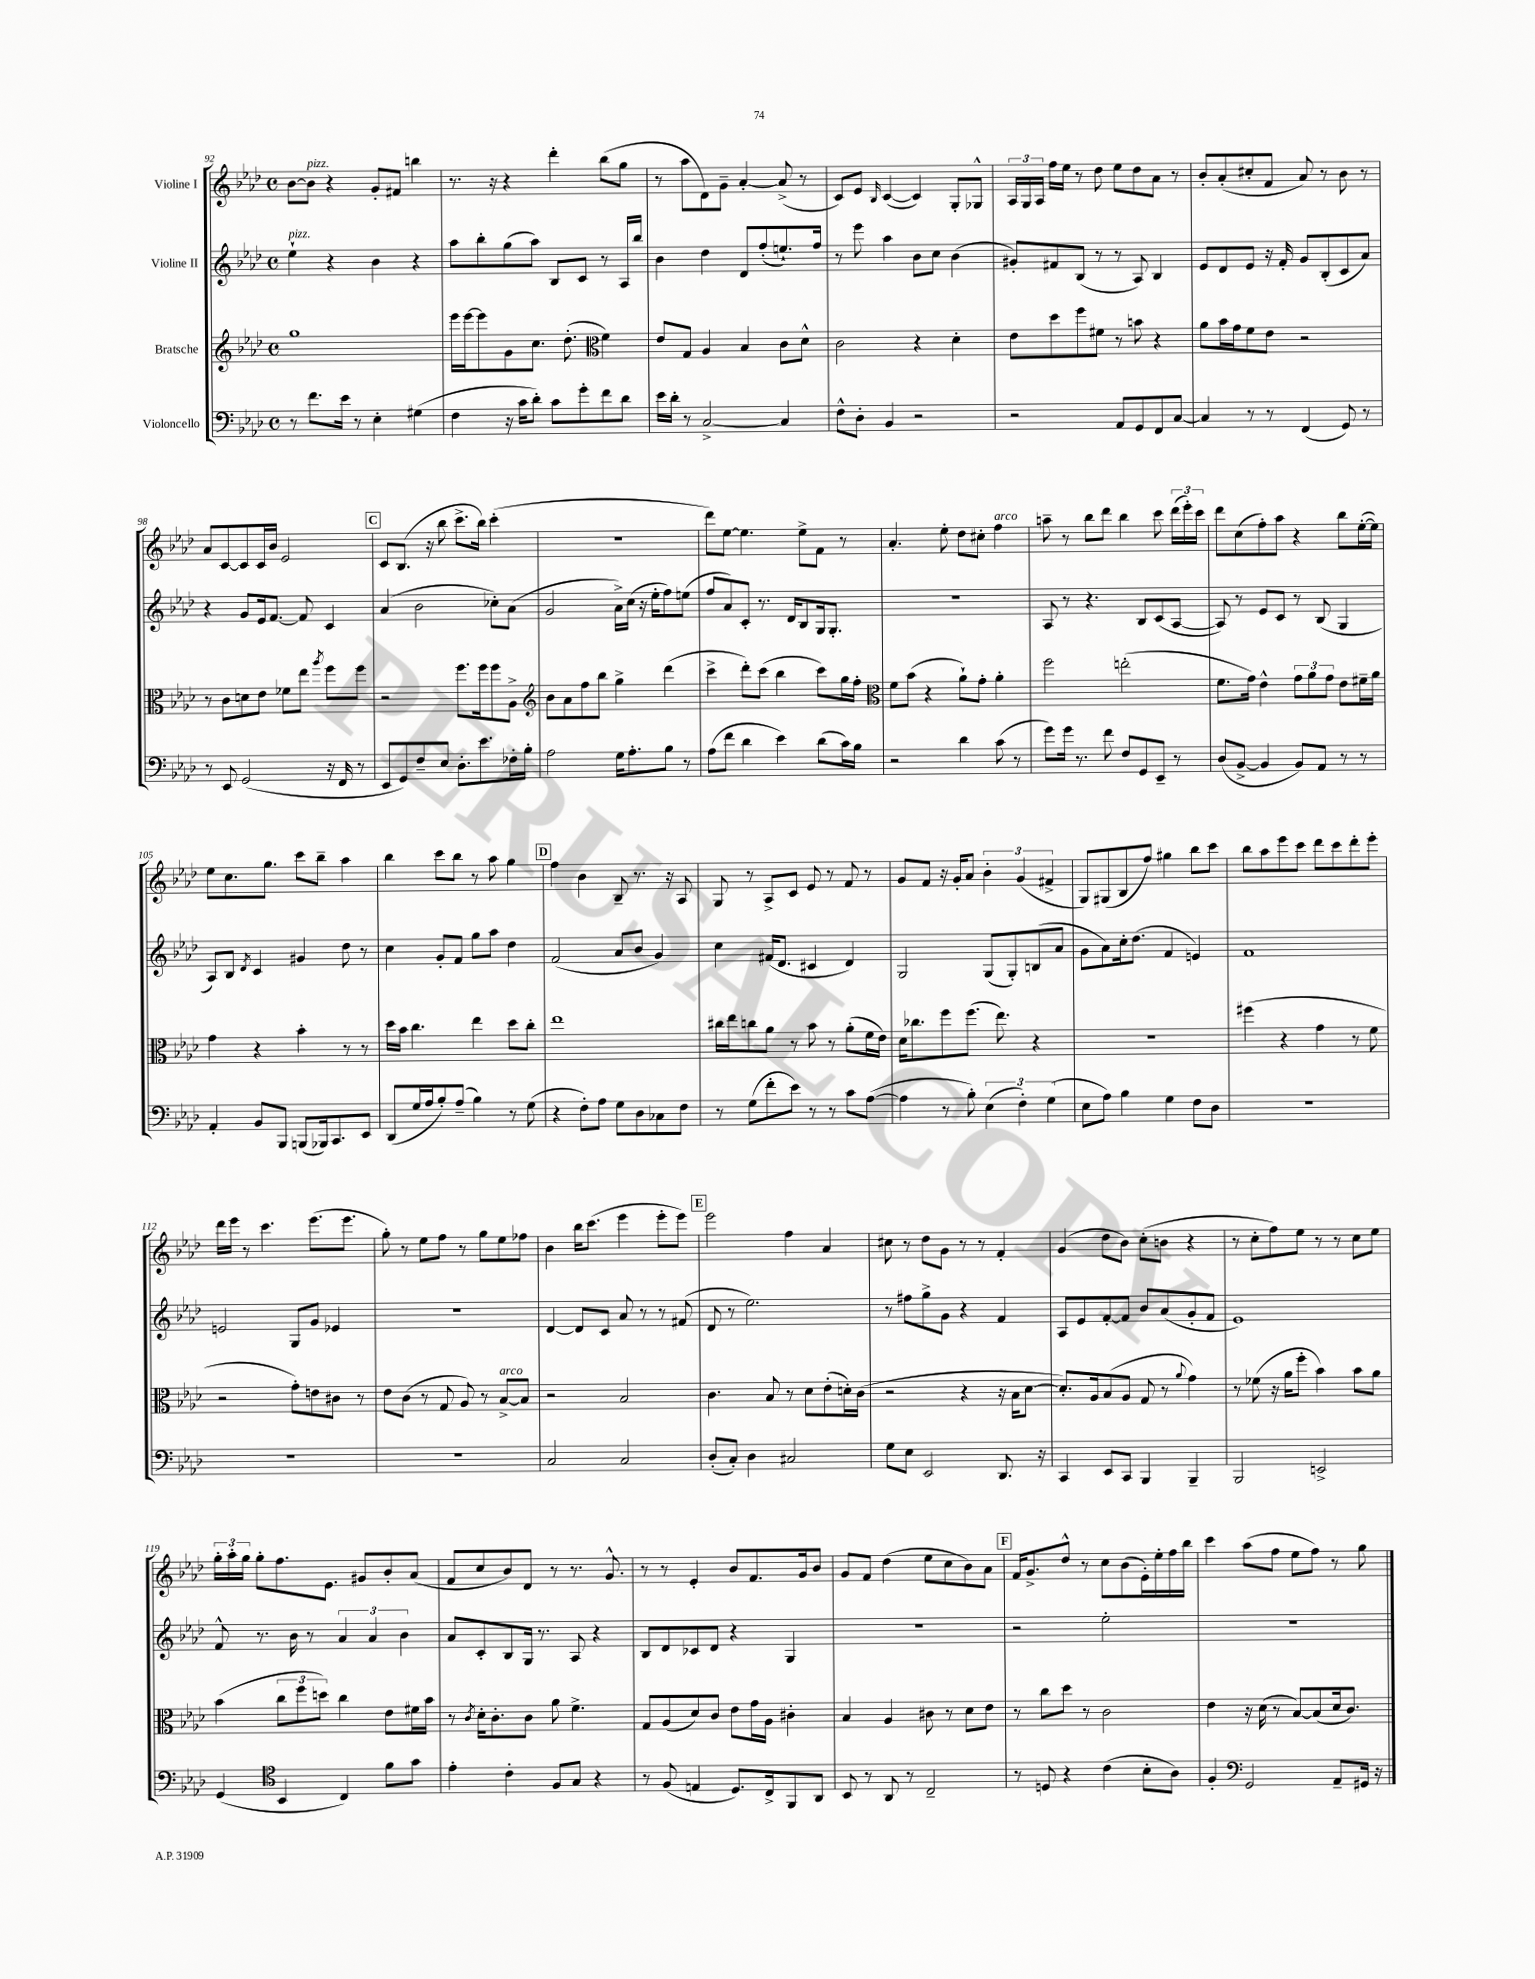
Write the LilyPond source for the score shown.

<<
\new StaffGroup <<
\new Staff = "s0" \with { instrumentName = "Violine I" } {
    \clef treble \key aes \major \defaultTimeSignature \time 4/4
    \autoBeamOff bes'8[~ bes'8]^\markup { \italic "pizz." } r4 g'8[-. fis'8] b''4 |
    r8. r16 r4 des'''4-. bes''8[( g''8] |
    r8 aes''8[ des'8) g'8]-- aes'4~-. aes'8->( r8 |
    c'8[) ees'8] \grace { bes16 } c'4~( c'4) g8[-. ges8]-^ |
    \tuplet 3/2 { aes16[ g16 aes16] } f''16[ ees''16] r8 des''8 ees''8[ des''8 aes'8] r8 |
    bes'8[-. aes'8-.( cis''8-. f'8] aes'8) r8 bes'8 r8 |
    aes'8[ c'8~ c'8 c'16 bes'16] ees'2 |
    \mark \markup { \box "C" } c'8[ bes8.]( r16 bes''8 c'''8.[-> bes''16]) c'''4-.( |
    r1 |
    des'''8[) ees''8]~ ees''4. ees''8[-> f'8] r8 |
    aes'4.-. ees''8-. des''8[ cis''8]-. f''4^\markup { \italic "arco" } |
    a''8-- r8 bes''8[ des'''8] bes''4 c'''8 \tuplet 3/2 { des'''16[( ees'''16-.) c'''16] } |
    des'''8[ c''8( f''8-.) aes''8] r4 bes''8[ ees''16~-.( ees''16]) |
    ees''8[ c''8. g''8.] c'''8[ bes''8]-- aes''4 |
    bes''4 c'''8[ bes''8] r8 aes''8 g''4 |
    \mark \markup { \box "D" } f''4 bes'4 bes8-- r8. r16 aes8 |
    g8 r8 aes8[-> c'8] ees'8 r8 f'8 r8 |
    g'8[ f'8] r16 g'16[-. aes'8] \tuplet 3/2 { bes'4-. g'4( fis'4-> } |
    g8[) gis8( bes8 f''8]) gis''4 bes''8[ c'''8] |
    bes''8[ aes''8 ees'''8 c'''8] des'''8[ c'''8 des'''8-. ees'''8]-. |
    des'''16[ ees'''16] r8 c'''4. ees'''8.[( ees'''8.] |
    g''8-.) r8 ees''8[ f''8] r8 g''8[ ees''8 fes''8] |
    bes'4 bes''16[ c'''8.]( ees'''4 ees'''8[-. ees'''8]) |
    \mark \markup { \box "E" } ees'''2 f''4 aes'4 |
    cis''8 r8 des''8[ g'8] r8 r8 f'4-. |
    g'4( des''8[ bes'8]) c''8[-.( b'8] r4 |
    r8 c''8[-. f''8) ees''8] r8 r8 c''8[ ees''8] |
    \tuplet 3/2 { g''16[-. aes''16-. g''16] } g''8[-. f''8. ees'8.] gis'8[ bes'8-. aes'8]( |
    f'8[ c''8 bes'8) des'8] r8 r8. g'8.-^ |
    r8 r8 ees'4-. bes'8[ f'8. g'16 bes'8] |
    g'8[ f'8] des''4( ees''8[ c''8 bes'8) aes'8] |
    \mark \markup { \box "F" } f'16[ g'8.-> des''8]-^ r8 c''8[ bes'8( ees'16-.) ees''16-. f''16 bes''16] |
    c'''4 aes''8[( f''8] ees''8[ f''8]) r8 g''8 \bar "|." |
}
\new Staff = "s1" \with { instrumentName = "Violine II" } {
    \clef treble \key aes \major \defaultTimeSignature \time 4/4
    \autoBeamOff ees''4-!^\markup { \italic "pizz." } r4 bes'4 r4 |
    aes''8[ bes''8-. g''8( aes''8]) bes8[ c'8] r8 aes16[ bes''16] |
    bes'4 des''4 des'8[ f''8-.( e''8.-!) f''16] |
    r8 ees'''8 aes''4 bes'8[ c''8] bes'4( |
    gis'8[-.) fis'8 bes8]( r8 r8 aes8) bes4 |
    ees'8[ des'8 ees'8] r16 f'16-. g'8[ bes8-.( c'8 aes'8]) |
    r4 g'8[ ees'16 f'8.]~ f'8 c'4 |
    \mark \markup { \box "C" } aes'4( bes'2 ces''8[-.) aes'8]( |
    g'2 aes'16[->) c''16]( r16 ees''16[-. f''8) e''8]( |
    f''8[ aes'8) c'8]-. r8. des'16[ bes8 g16 g8.]-. |
    R1 |
    aes8 r8 r4. bes8[ c'8( aes8]~ |
    aes8) r8 ees'8[ c'8] r8 bes8( g4 |
    aes8[) bes8] \acciaccatura { des'8 } c'4 gis'4 des''8 r8 |
    c''4 g'8[-. f'8] g''8[ aes''8] des''4 |
    \mark \markup { \box "D" } f'2( aes'8[ bes'8] g'4) |
    c''4 fis'16[( des'8.] cis'4 des'4) |
    g2 g8[( g8-.) b8( aes'8] |
    g'8[ aes'8) c''16-. des''8.]( f'4 e'4) |
    f'1 |
    e'2 g8[ g'8] ees'4 |
    R1 |
    des'4~ des'8[ c'8] aes'8 r8 r8 fis'8( |
    \mark \markup { \box "E" } des'8 r8 ees''2.) |
    r8 fis''8[ g''8-> g'8] r4 f'4 |
    aes8[ ees'8 f'8~-. f'8] bes'8[ aes'8( g'8-. f'8] |
    ees'1) |
    f'8-^ r8. bes'16 r8 \tuplet 3/2 { aes'4 aes'4 bes'4 } |
    aes'8[ c'8-. bes8 g16] r8. aes8 r4 |
    bes8[ des'8 ces'8 des'8] r4 g4 |
    R1 |
    \mark \markup { \box "F" } r2 ees''2-. |
    R1 \bar "|." |
}
\new Staff = "s2" \with { instrumentName = "Bratsche" } {
    \clef treble \key aes \major \defaultTimeSignature \time 4/4
    \autoBeamOff g''1 |
    ees'''16[ ees'''16~ ees'''8 g'8 c''8.] des''8.-.( \clef alto f'4) |
    ees'8[ g8] aes4 bes4 c'8[ des'8]-^ |
    c'2 r4 des'4-. |
    ees'8[ des''8 f''8 fis'8] r8 b'8 r4 |
    aes'8[ bes'16 g'16 f'8 ees'8] r2 |
    r8 c'8[ d'8 ees'8] fes'8[ ees''8] \acciaccatura { aes''8 } f''8[ f''8] |
    \mark \markup { \box "C" } r2 f''8.[ f''16 f''8 aes8]-> |
    \clef treble bes'8[ aes'8 f''8 bes''8] g''4-> des'''4( |
    c'''4-> des'''8[-.) c'''8]( bes''4 c'''8[) g''16 f''16]-. |
    \clef alto f'8[ bes'8]( r4 aes'8[-!) g'8]-. aes'4-. |
    f''2 e''2-.( |
    f'8.[ g'16]) ees'4-^ \tuplet 3/2 { g'8[ aes'8 g'8] } ees'8[ fis'16-- aes'16] |
    g'4 r4 bes'4-. r8 r8 |
    des''16[ bes'16] c''4. ees''4 des''8[ c''8]-. |
    \mark \markup { \box "D" } ees''1 |
    cis''16[ ees''16 c''8 aes'8] r8 bes'8 r8 aes'8[-.( f'16 ees'16]) |
    des'16[ ces''8. f''8 f''8.]( ees''8.) r4 |
    r1 |
    fis''4( r4 g'4 r8 f'8 |
    r2 g'8[-.) e'8 cis'8] r8 |
    ees'8[ c'8]( r8 g8 aes8) r8 bes8[~->^\markup { \italic "arco" } bes8] |
    r2 bes2 |
    \mark \markup { \box "E" } c'4. bes8 r8 des'8[ ees'8-.( d'16-.) c'16]( |
    r2 r4 r16 bes16[ des'8]~ |
    des'8.[-.) aes16 bes8( aes8] g8 r8 \appoggiatura { aes'8 } g'4) |
    r8 fes'8( r16 aes'16[ f''8]-. bes'4) bes'8[ aes'8] |
    bes'4( \tuplet 3/2 { c''8[ f''8 d''8]) } c''4 ees'8[ fis'16 bes'16] |
    r8 \acciaccatura { c'8 } des'16[-. c'8.-. c'8] aes'8 f'4.-> |
    g8[ aes8( des'8) c'8] ees'8[ g'16 aes16] cis'4-. |
    bes4 aes4 cis'8 r8 des'8[ ees'8] |
    \mark \markup { \box "F" } r8 c''8[ des''8] r8 c'2 |
    ees'4 r16 des'16( r8 bes8[~) bes8( des'16 c'8.]) \bar "|." |
}
\new Staff = "s3" \with { instrumentName = "Violoncello" } {
    \clef bass \key aes \major \defaultTimeSignature \time 4/4
    \autoBeamOff r8 f'8.[ ees'16] r8 ees4-. gis4( |
    f4 r16 c'16[ des'8]-.) c'8[ g'8-. f'8 des'8] |
    ees'16[ des'16]-. r8 c2~-> c4 |
    f8[-^ des8]-. bes,4 r2 |
    r2 aes,8[ g,8 f,8 c8]~ |
    c4 r8 r8 f,4( g,8) r8 |
    r8 ees,8 g,2( r16 f,16 r8 |
    \mark \markup { \box "C" } ees,8[ g,8) f8-- ees8] des8.[-. ees'8. fes16-. bes16]-. |
    aes2 g16[ aes8.-. bes8] r8 |
    aes8[( f'8] des'4 ees'4) des'8[( c'16) bes16] |
    r2 des'4 c'8( r8 |
    g'8[) g'16] r8. f'8 f8[ g,8 ees,8]-- r8 |
    des8[( bes,8]~-> bes,4 bes,8[) aes,8] r8 r8 |
    aes,4-. bes,8[ bes,,8] b,,8[( bes,,16) c,8. ees,8] |
    des,8[( g16 aes16 bes8-.) aes8]--( bes4) r8 g8( |
    \mark \markup { \box "D" } r4 f8[-.) aes8] g8[ des8 ces8 f8] |
    r8 g8[( f'8-. ees'8]) r8 r8 c'8[ aes8]~( |
    aes4 r8 bes8-.) \tuplet 3/2 { ees4( f4-.) g4( } |
    ees8[ aes8]) bes4 g4 f8[ des8] |
    R1 |
    R1 |
    R1 |
    c2 c2 |
    \mark \markup { \box "E" } des8[-.( c8]-.) des4 cis2 |
    g8[ ees8] ees,2 des,8. r16 |
    c,4 ees,8[ c,8] bes,,4 bes,,4-- |
    bes,,2 e,2-> |
    g,4( \clef tenor bes,4 c4) f'8[ g'8] |
    ees'4-. c'4-. f8[ g8] r4 |
    r8 f8( e4 des8.[) c16-> f,8 aes,8] |
    bes,8 r8 aes,8 r8 c2-- |
    \mark \markup { \box "F" } r8 d8 r4 c'4( bes8[-. aes8]) |
    f4-. \clef bass g,2 aes,8[-- gis,16] r16 \bar "|." |
}
>>
>>
\layout { \context { \Score currentBarNumber = #92 } }
